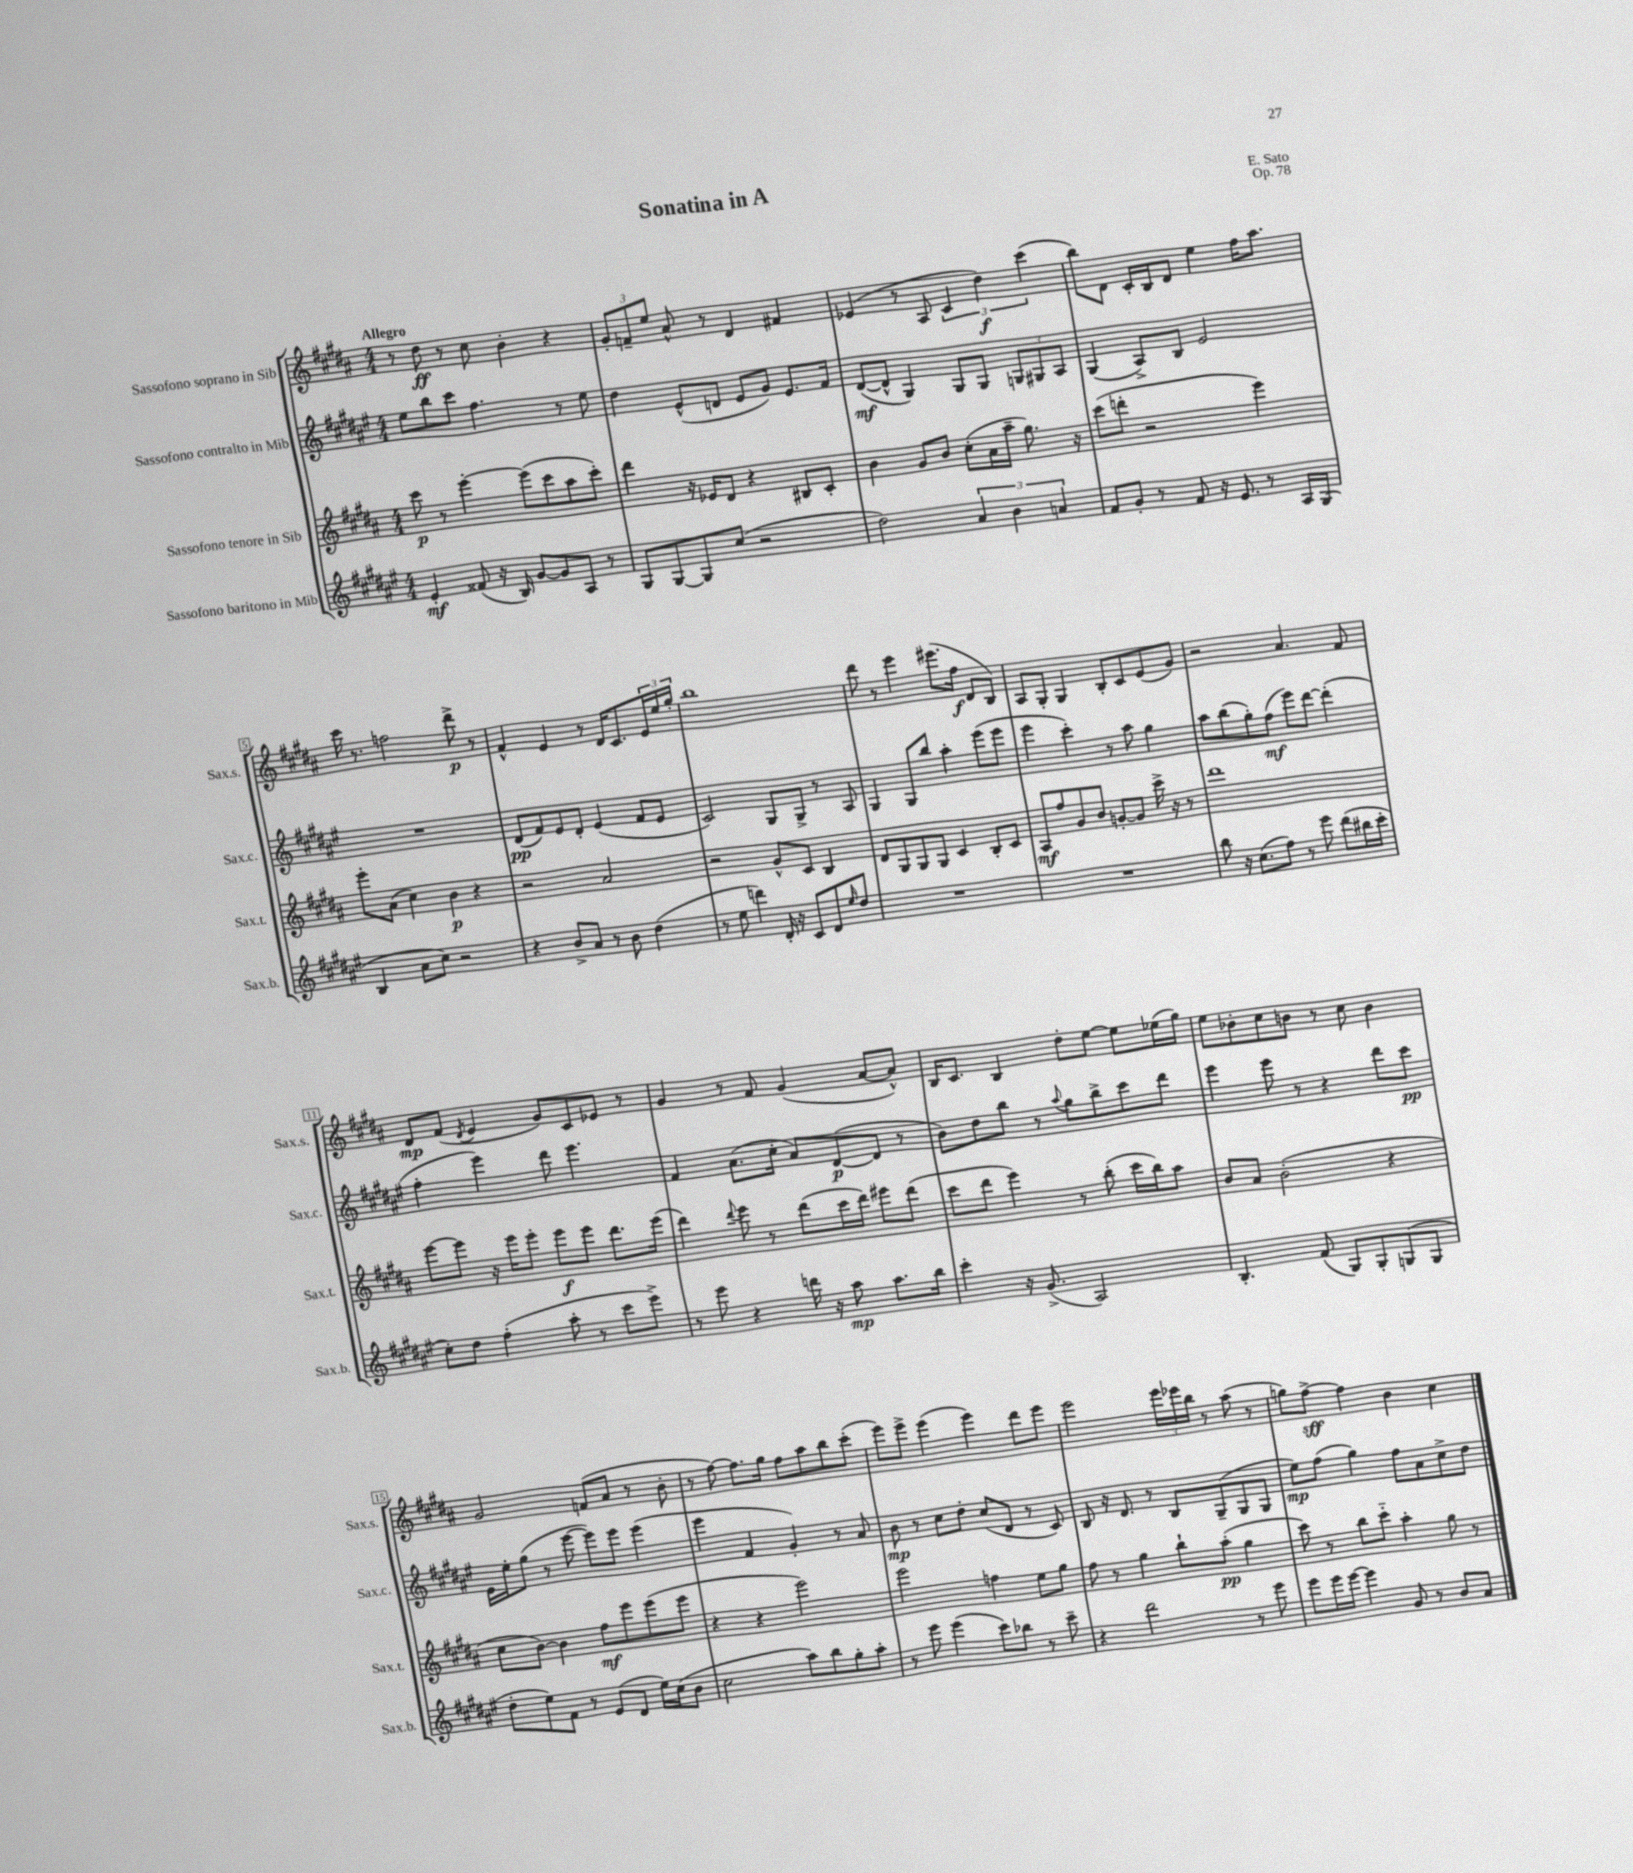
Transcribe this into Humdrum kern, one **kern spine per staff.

**kern	**dynam	**kern	**dynam	**kern	**dynam	**kern	**dynam
*part4	*part4	*part3	*part3	*part2	*part2	*part1	*part1
*staff4	*staff4	*staff3	*staff3	*staff2	*staff2	*staff1	*staff1
*I"Sassofono baritono in Mib	*	*I"Sassofono tenore in Sib	*	*I"Sassofono contralto in Mib	*	*I"Sassofono soprano in Sib	*
*I'Sax.b.	*	*I'Sax.t.	*	*I'Sax.c.	*	*I'Sax.s.	*
*clefG2	*	*clefG2	*	*clefG2	*	*clefG2	*
*k[f#c#g#d#a#e#]	*	*k[f#c#g#d#a#]	*	*k[f#c#g#d#a#e#]	*	*k[f#c#g#d#a#]	*
*M4/4	*	*M4/4	*	*M4/4	*	*M4/4	*
=1	=1	=1	=1	=1	=1	=1	=1
!	!	!	!	!	!	!LO:TX:a:B:t=Allegro	!
4e#'/	mf	8ccc#\	p	8ee#\L	.	8r	.
.	.	8r	.	8bb\	.	8dd#\	ff
(8f##X/	.	[4eee'\	.	8ccc#\J	.	8r	.
16r	.	.	.	4.ff#\	.	8cc#\	.
16B/)	.	.	.	.	.	.	.
[8g#/L	.	(8eee\L]	.	.	.	4b'\	.
8g#/]	.	8ccc#\	.	.	.	.	.
8A#/J	.	8aa#\	.	8r	.	4r	.
8r	.	8ccc#'\J)	.	8ee#\	.	.	.
=2	=2	=2	=2	=2	=2	=2	=2
8G#/L	.	4ddd#\	.	4dd#\	.	12g#'/L	.
.	.	.	.	.	.	12fn~/	.
[8G#/	.	.	.	.	.	.	.
.	.	.	.	.	.	12ee/J	.
8G#/]	.	16r	.	(8e#^^/L	.	8a#^^/	.
.	.	16e-X/KL	.	.	.	.	.
(8cc#/J	.	8d#/J	.	8dn/J	.	8r	.
2r	.	4r	.	8e#/L	.	4d#/	.
.	.	.	.	8g#/J)	.	.	.
.	.	8B#X/L	.	8.e#/L	.	4f#X/	.
.	.	8c#'/J	.	.	.	.	.
.	.	.	.	16f#/Jk	.	.	.
=3	=3	=3	=3	=3	=3	=3	=3
2dd#\)	.	4b\	.	([8d#/L	mf	(4e-X/	.
.	.	.	.	8d#^^/J]	.	.	.
.	.	8g#/L	.	4G#/)	.	8r	.
.	.	8b/J	.	.	.	8A#/	.
6a#/	.	(8cc#'\L	.	8G#/L	.	6c#/	.
.	.	16a#\L	.	8G#/J	.	.	.
6b\	.	.	.	.	.	6dd#\)	f
.	.	16aa#~\JJ	.	.	.	.	.
.	.	8.gg#\)	.	12Gn/L	.	.	.
6an/	.	.	.	12G#X/	.	(6ccc#\	.
.	.	.	.	12A#/J	.	.	.
.	.	16r	.	.	.	.	.
=4	=4	=4	=4	=4	=4	=4	=4
8f#/L	.	(8ccc#\L	.	(4G#/	.	8bb\L)	.
8g#'/J	.	8dddn'\J	.	.	.	8d#\J	.
8r	.	2r	.	8A#^/L)	.	16c#'/LL	.
.	.	.	.	.	.	16B/J	.
8f#/	.	.	.	8B/J	.	8d#/J	.
16r	.	.	.	2e#/	.	4ee\	.
8.e#/	.	.	.	.	.	.	.
8r	.	4eee\)	.	.	.	16ff#\KL	.
.	.	.	.	.	.	8.aa#\J	.
16A#/LL	.	.	.	.	.	.	.
(16G#/JJ	.	.	.	.	.	.	.
!!LO:LB:g=z
=5	=5	=5	=5	=5	=5	=5	=5
4B/	.	8eee'\L	.	1r	.	16ccc#\	.
.	.	.	.	.	.	8.r	.
.	.	(8a#\J	.	.	.	.	.
8a#\L	.	4cc#\)	.	.	.	2ffn\	.
8cc#\J)	.	.	.	.	.	.	.
2r	.	4b\	p	.	.	.	.
.	.	4r	.	.	.	8ddd#^\	p
.	.	.	.	.	.	8r	.
=6	=6	=6	=6	=6	=6	=6	=6
4r	.	2r	.	(8d#/L	pp	4f#^^/	.
.	.	.	.	8f#/)	.	.	.
8b^/L	.	.	.	8e#/	.	4e/	.
8a#/J	.	.	.	8d#'/J	.	.	.
8r	.	2a#/	.	(4e#/	.	8r	.
8b\	.	.	.	.	.	16d#/KL	.
.	.	.	.	.	.	8.c#/	.
(4dd#\	.	.	.	8f#/L	.	.	.
.	.	.	.	8e#/J	.	24e/L	.
.	.	.	.	.	.	24ee/	.
.	.	.	.	.	.	24gg#'/JJ	.
=7	=7	=7	=7	=7	=7	=7	=7
8r	.	2r	.	2c#/)	.	1bb	.
8ee#\	.	.	.	.	.	.	.
4dddn\)	.	.	.	.	.	.	.
16d#'/	.	8g#^^/L	.	8G#/L	.	.	.
16r	.	.	.	.	.	.	.
8c#/L	.	8c#/J	.	8G#^/J	.	.	.
8d#/	.	4B/	.	8r	.	.	.
16qqee#/	.	.	.	.	.	.	.
8dd#/J	.	.	.	8A#/	.	.	.
=8	=8	=8	=8	=8	=8	=8	=8
1r	.	8d#/L	.	4G#/	.	8ddd#\	.
.	.	8G#/	.	.	.	8r	.
.	.	8G#/	.	8G#/L	.	4eee\	.
.	.	8G#/J	.	8bb/J	.	.	.
.	.	4c#/	.	4aa#'\	.	(8.eee#X\L	.
.	.	.	.	.	.	16ff#\Jk	f
.	.	8B'/L	.	(8eee#\L	.	8d#/L	.
.	.	8c#/J	.	8eee#\J	.	8B/J)	.
=9	=9	=9	=9	=9	=9	=9	=9
1r	.	8A#/L	mf	4eee#\	.	8A#/L	.
.	.	8ff#/	.	.	.	8G#'/J	.
.	.	8g#/	.	4ccc#'\)	.	4G#/	.
.	.	8b/J	.	.	.	.	.
.	.	[8gn'/L	.	8r	.	8B'/L	.
.	.	8g/J]	.	8aa#\	.	8c#/	.
.	.	16ccc#^\	.	4gg#\	.	(8e/	.
.	.	16r	.	.	.	.	.
.	.	8r	.	.	.	8g#/J)	.
=10	=10	=10	=10	=10	=10	=10	=10
8bb\	.	1ddd#	.	8aa#\L	.	2r	.
16r	.	.	.	(8bb\	.	.	.
(8.cc#\L	.	.	.	.	.	.	.
.	.	.	.	8gg#'\)	.	.	.
8ff#\J)	.	.	.	(8ff#\J	mf	.	.
8r	.	.	.	8eee#\L)	.	4.a#/	.
8eee#\	.	.	.	[8ddd#\J	.	.	.
(8ddd#\L	.	.	.	(4ddd#'\]	.	.	.
16bb#X\L	.	.	.	.	.	8f#/	.
16ccc#'\JJ	.	.	.	.	.	.	.
!!LO:LB:g=z
=11	=11	=11	=11	=11	=11	=11	=11
8cc#'\L)	.	[8eee\L	.	4ff#'\	.	8d#/L	mp
8dd#\J	.	8eee\J]	.	.	.	(8f#/J	.
.	.	.	.	.	.	8qd#/	.
(4ff#'\	.	16r	.	4eee#\)	.	4e/	.
.	.	16eee\KL	.	.	.	.	.
.	.	8eee'\J	.	.	.	.	.
8aa#'\	.	8eee\L	f	8ddd#\	.	8g#/L)	.
8r	.	8eee\J	.	4.eee#\	.	8c#/	.
8ccc#\L	.	8.ddd#\L	.	.	.	8e-X/J	.
8eee#^\J)	.	.	.	.	.	8r	.
.	.	(16eee\Jk	.	.	.	.	.
=12	=12	=12	=12	=12	=12	=12	=12
8r	.	4ddd#\)	.	4f#/	.	4g#/	.
8eee#\	.	.	.	.	.	.	.
.	.	8qqddd#/	.	.	.	.	.
4r	.	8eee\	.	(8.a#\L	.	8r	.
.	.	8r	.	.	.	8f#/	.
.	.	.	.	16cc#'\Jk	.	.	.
16dddn\	.	(8ddd#\L	.	8a#/L)	.	(4g#/	.
16r	.	.	.	.	.	.	.
8aa#\	mp	16ccc#\L	.	([8d#/	p	.	.
.	.	16ddd#\JJ)	.	.	.	.	.
8.aa#\L	.	8eee#X\L	.	8d#/J]	.	[8a#/L	.
.	.	(8ddd#\J	.	8r	.	8a#^^/J])	.
16bb\Jk	.	.	.	.	.	.	.
=13	=13	=13	=13	=13	=13	=13	=13
4ccc#'\	.	8ccc#\L	.	8b\L)	.	16B/KL	.
.	.	.	.	.	.	8.c#/J	.
.	.	8ddd#\J	.	8dd#\	.	.	.
16r	.	4eee\)	.	8bb\J	.	4B/	.
(8.g#^/	.	.	.	.	.	.	.
.	.	.	.	8r	.	.	.
.	.	.	.	8qqaa#/	.	.	.
2A#/)	.	8r	.	8gg#\L	.	8dd#'\L	.
.	.	(8bb'\	.	8bb^\	.	[8ee\J	.
.	.	16ccc#\LL	.	8ccc#\	.	8ee\L]	.
.	.	16bb\J)	.	.	.	.	.
.	.	8aa#\J	.	8ddd#\J	.	(16ee-X\L	.
.	.	.	.	.	.	16gg#\JJ)	.
=14	=14	=14	=14	=14	=14	=14	=14
4.B'/	.	8b/L	.	4eee#\	.	8ee\L	.
.	.	8a#/J	.	.	.	8b-X'\	.
.	.	(2b'\	.	8eee#\	.	8cc#\	.
(8f#/	.	.	.	8r	.	8bn\J	.
8G#/L)	.	.	.	4r	.	8r	.
8G#'/	.	.	.	.	.	8cc#\	.
(8Gn/	.	4r	.	8ddd#\L	.	4b\	.
8G/J	.	.	.	8ccc#\J	pp	.	.
!!LO:LB:g=z
=15	=15	=15	=15	=15	=15	=15	=15
8dd#'\L	.	8cc#\L	.	16e#\LL	.	2g#/	.
.	.	.	.	16ee#'\J	.	.	.
8ee#\)	.	[8b\J)	.	(8gg#\J	.	.	.
8f#\J	.	4b\]	.	8r	.	.	.
8r	.	.	.	[8eee#\	.	.	.
(8e#/L	.	8ff#\L	mf	8eee#\L])	.	(8fn/L	.
8d#/J	.	8eee\	.	8eee#\J	.	8a#/J	.
16ee#\LL)	.	(8eee\	.	(4eee#\	.	8r	.
(16cc#\J	.	.	.	.	.	.	.
8b\J	.	8eee\J	.	.	.	8b'\	.
=16	=16	=16	=16	=16	=16	=16	=16
2cc#\	.	4r	.	4eee#\	.	8r	.
.	.	.	.	.	.	[8ff#\)	.
.	.	4r	.	4f#/	.	8.ff#\L]	.
.	.	.	.	.	.	16gg#\Jk	.
8aa#\L)	.	2eee\)	.	4g#'/)	.	8ff#\L	.
8bb\	.	.	.	.	.	8aa#\	.
8gg#'\	.	.	.	8r	.	8bb\	.
8aa#'\J	.	.	.	8a#/	.	(8ccc#'\J	.
=17	=17	=17	=17	=17	=17	=17	=17
8r	.	2eee\	.	8b\	mp	8eee\L)	.
8eee#\	.	.	.	8r	.	8eee^\J	.
(4eee#\	.	.	.	8cc#\L	.	(4eee\	.
.	.	.	.	8dd#'\J	.	.	.
8ccc#\L)	.	4ffn\	.	(8cc#/L	.	4eee\)	.
8bb-X\J	.	.	.	8d#/J	.	.	.
8r	.	8ee\L	.	8r	.	8ddd#\L	.
8ccc#~\	.	8gg#\J	.	8c#/)	.	8eee\J	.
=18	=18	=18	=18	=18	=18	=18	=18
4r	.	8ff#\	.	8B/	.	2eee\	.
.	.	8r	.	16r	.	.	.
.	.	.	.	8.d#/	.	.	.
2ddd#\	.	4gg#\	.	.	.	.	.
.	.	.	.	8r	.	.	.
.	.	8bb`\L	.	8B/L	.	24eee\LL	.
.	.	.	.	.	.	24eee-X\	.
.	.	.	.	.	.	24bb\JJ	.
.	.	(8aa#'\J	pp	(8G#~/	.	8r	.
8r	.	4gg#\	.	8G#/	.	(8aa#\	.
8eee#\	.	.	.	8G#/J	.	8r	.
=19	=19	=19	=19	=19	=19	=19	=19
8eee#\L	.	8ccc#\)	.	8ee#\L)	mp	8ggn\L)	.
16eee#\L	.	8r	.	(8ff#\J	.	[8ff#^\J	sff
[16eee#\JJ	.	.	.	.	.	.	.
4eee#\]	.	8bb\L	.	4gg#\)	.	4ff#\]	.
.	.	8ccc#\J	.	.	.	.	.
8g#/	.	4aa#'\	.	8ff#\L	.	4b\	.
8r	.	.	.	8a#\	.	.	.
8b/L	.	8gg#\	.	8cc#^\	.	4cc#\	.
8a#/J	.	8r	.	8dd#\J	.	.	.
==	==	==	==	==	==	==	==
*-	*-	*-	*-	*-	*-	*-	*-
